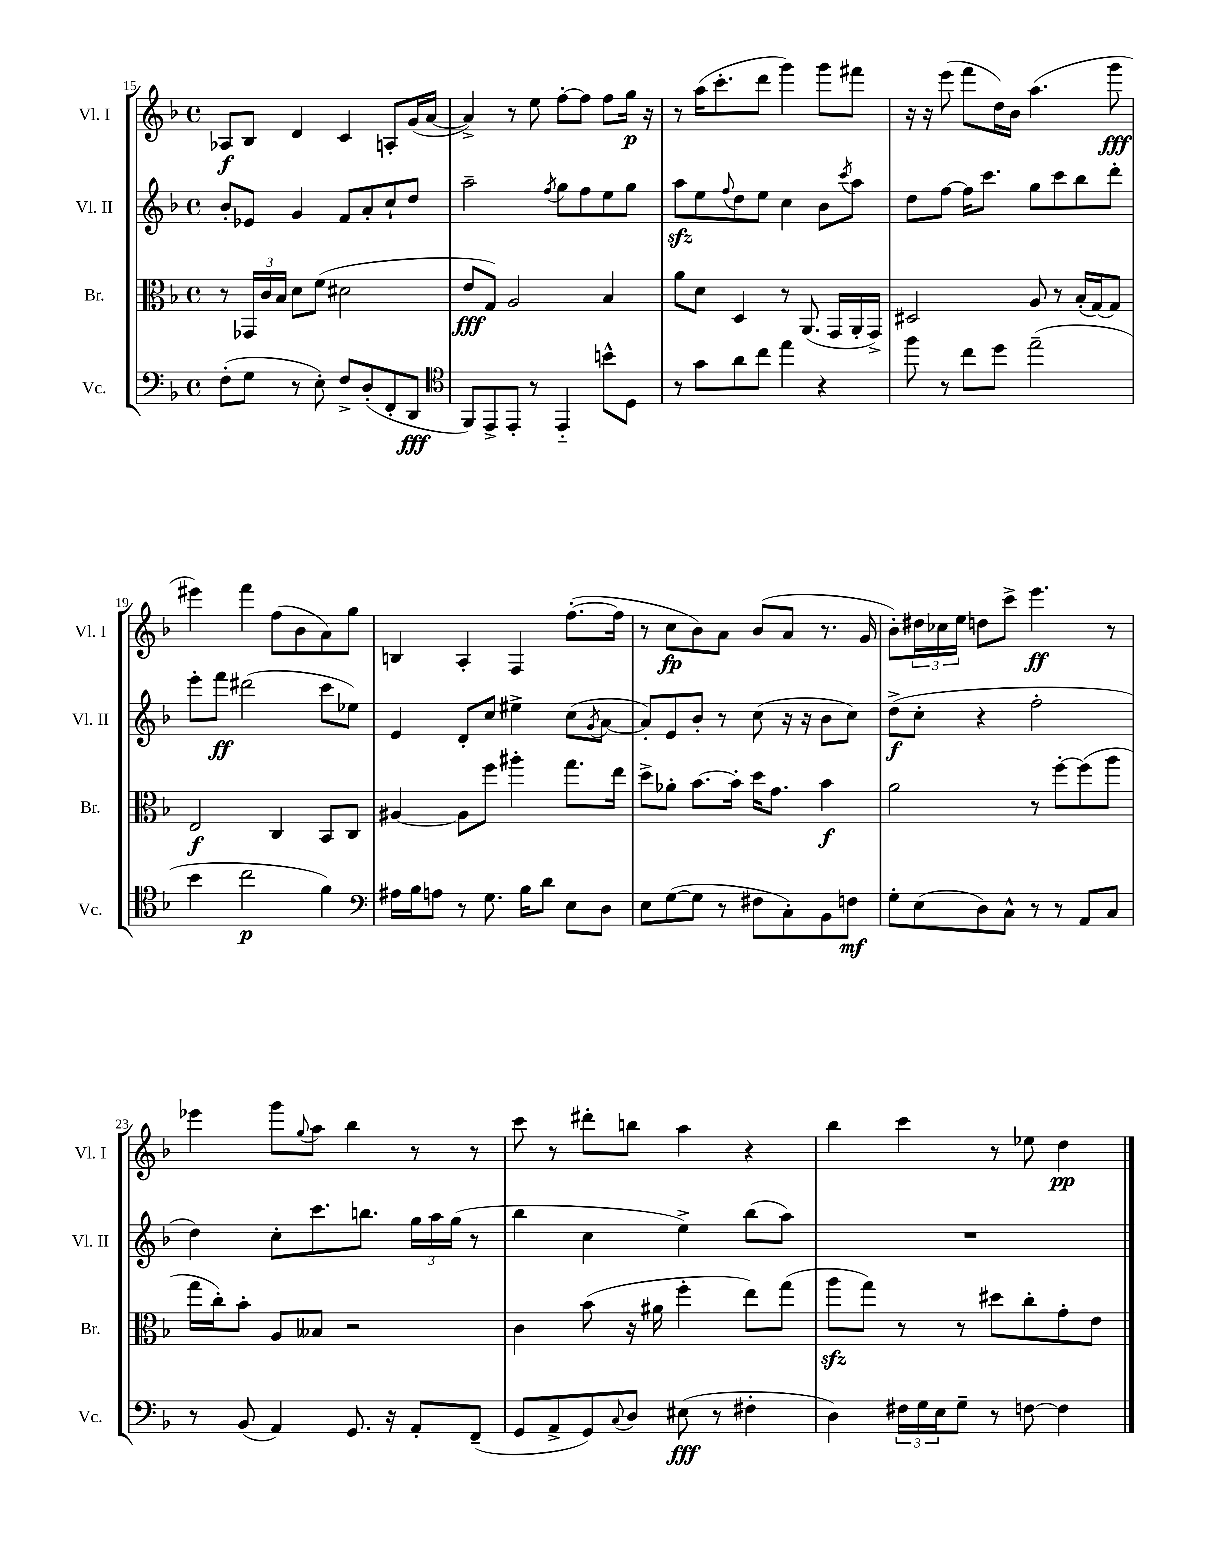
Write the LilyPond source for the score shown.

<<
\new StaffGroup <<
\new Staff = "s0" \with { instrumentName = "Vl. I" shortInstrumentName = "Vl. I" } {
    \clef treble \key f \major \defaultTimeSignature \time 4/4
    aes8\f bes8 d'4 c'4 a8-. g'16( a'16~ |
    a'4->) r8 e''8 f''8~-. f''8 f''8 g''16\p r16 |
    r8 a''16( c'''8.-. d'''8 g'''4) g'''8 fis'''8 |
    r16 r16 e'''8( f'''8 d''16) bes'16 a''4.( g'''8\fff |
    eis'''4) f'''4 f''8( bes'8 a'8) g''8 |
    b4 a4-. f4 f''8.~-.( f''16 |
    r8 c''8\fp bes'8) a'8 bes'8( a'8 r8. g'16 |
    bes'8-.) \tuplet 3/2 { dis''16 ces''16 e''16 } d''8 c'''8-> e'''4.\ff r8 |
    ees'''4 g'''8 \appoggiatura { g''8 } a''8 bes''4 r8 r8 |
    c'''8 r8 dis'''8-. b''8 a''4 r4 |
    bes''4 c'''4 r8 ees''8 d''4\pp \bar "|." |
}
\new Staff = "s1" \with { instrumentName = "Vl. II" shortInstrumentName = "Vl. II" } {
    \clef treble \key f \major \defaultTimeSignature \time 4/4
    bes'8-. ees'8 g'4 f'8 a'8-. c''8-! d''8 |
    a''2-- \acciaccatura { f''8 } g''8 f''8 e''8 g''8 |
    a''8\sfz e''8 \appoggiatura { f''8 } d''8 e''8 c''4 bes'8 \acciaccatura { c'''8 } a''8 |
    d''8 f''8~ f''16 c'''8. g''8 c'''8 bes''8 d'''8-. |
    e'''8-. f'''8\ff dis'''2( c'''8 ees''8) |
    e'4 d'8-. c''8 eis''4-> c''8( \acciaccatura { g'8 } a'8~ |
    a'8-.) e'8 bes'8-. r8 c''8( r16 r16 bes'8 c''8) |
    d''8->\f( c''8-. r4 f''2-. |
    d''4) c''8-. c'''8. b''8. \tuplet 3/2 { g''16 a''16 g''16( } r8 |
    bes''4 c''4 e''4->) bes''8( a''8) |
    R1 \bar "|." |
}
\new Staff = "s2" \with { instrumentName = "Br." shortInstrumentName = "Br." } {
    \clef alto \key f \major \defaultTimeSignature \time 4/4
    r8 \tuplet 3/2 { ges,16 c'16 bes16 } d'8 f'8( dis'2 |
    e'8\fff g8) a2 bes4 |
    a'8 d'8 d4 r8 a,8.( g,16 a,16-. g,16->) |
    dis2 a8 r8 bes16-.( g16~) g8 |
    e2\f c4 bes,8 c8 |
    ais4~ ais8 f''8 ais''4-. g''8. e''16 |
    d''8-> aes'8-. bes'8.~ bes'16-. d''16 g'8. bes'4\f |
    a'2 r8 f''8~-. f''8( a''8 |
    g''16 c''16-.) bes'8-. a8 beses8 r2 |
    c'4 bes'8( r16 ais'16 f''4-. e''8) g''8( |
    a''8\sfz g''8) r8 r8 dis''8 c''8-. g'8-. e'8 \bar "|." |
}
\new Staff = "s3" \with { instrumentName = "Vc." shortInstrumentName = "Vc." } {
    \clef bass \key f \major \defaultTimeSignature \time 4/4
    f8-.( g8 r8 e8-.) f8-> d8-.( f,8-. d,8\fff |
    \clef tenor f,8) e,8-> e,8-. r8 e,4-_ b'8-^ d8 |
    r8 g'8 a'8 c''8 e''4 r4 |
    f''8 r8 c''8 d''8 e''2--( |
    bes'4 c''2\p f'4) |
    \clef bass ais16 bes16 a8 r8 g8. bes16 d'8 e8 d8 |
    e8 g8~( g8 r8 fis8 c8-.) bes,8 f8\mf |
    g8-. e8( d8) c8-^ r8 r8 a,8 c8 |
    r8 bes,8( a,4) g,8. r16 a,8-. f,8--( |
    g,8 a,8-> g,8) \appoggiatura { c8 } d8 eis8\fff( r8 fis4-. |
    d4) \tuplet 3/2 { fis16 g16 e16 } g8-- r8 f8~ f4 \bar "|." |
}
>>
>>
\layout { \context { \Score currentBarNumber = #15 } }
